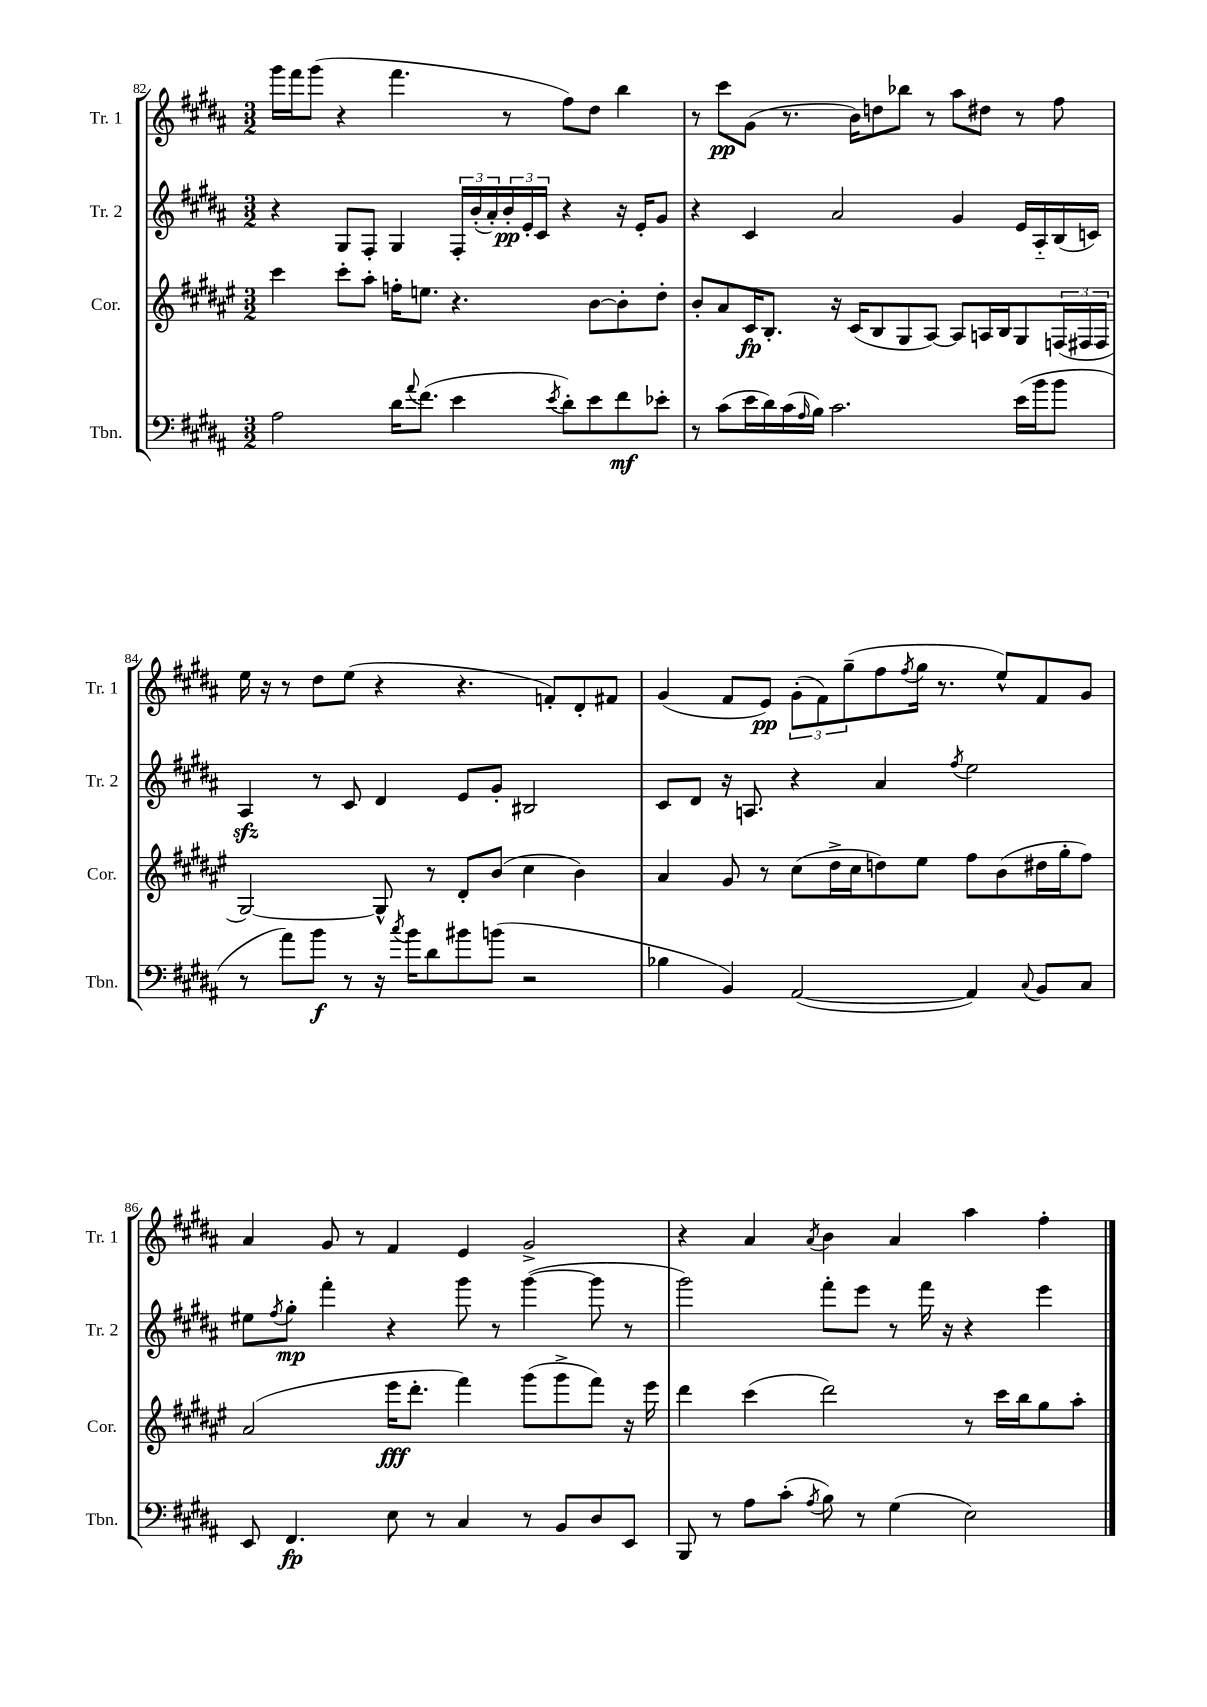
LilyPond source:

<<
\new StaffGroup <<
\new Staff = "s0" \with { instrumentName = "Tr. 1" shortInstrumentName = "Tr. 1" } {
    \clef treble \key b \major \numericTimeSignature \time 3/2
    gis'''16 fis'''16 gis'''8( r4 fis'''4. r8 fis''8) dis''8 b''4 |
    r8 cis'''8\pp gis'8( r8. b'16) d''8 bes''8 r8 ais''8 dis''8 r8 fis''8 |
    e''16 r16 r8 dis''8 e''8( r4 r4. f'8-.) dis'8-. fis'8 |
    gis'4( fis'8 e'8\pp) \tuplet 3/2 { gis'8-.( fis'8) gis''8--( } fis''8 \acciaccatura { fis''8 } gis''16 r8. e''8-^) fis'8 gis'8 |
    ais'4 gis'8 r8 fis'4 e'4 gis'2-> |
    r4 ais'4 \acciaccatura { ais'8 } b'4 ais'4 ais''4 fis''4-. \bar "|." |
}
\new Staff = "s1" \with { instrumentName = "Tr. 2" shortInstrumentName = "Tr. 2" } {
    \clef treble \key b \major \numericTimeSignature \time 3/2
    r4 gis8 fis8-. gis4 \tuplet 3/2 { fis16-. b'16-.( ais'16-.) } \tuplet 3/2 { b'16-.\pp e'16-. cis'16 } r4 r16 e'16-. gis'8 |
    r4 cis'4 ais'2 gis'4 e'16 ais16-_ b16( c'16) |
    ais4\sfz r8 cis'8 dis'4 e'8 gis'8-. bis2 |
    cis'8 dis'8 r16 a8. r4 ais'4 \acciaccatura { fis''8 } e''2 |
    eis''8 \acciaccatura { fis''8 } gis''8-.\mp fis'''4-. r4 gis'''8 r8 gis'''4~( gis'''8 r8 |
    gis'''2) fis'''8-. e'''8 r8 fis'''16 r16 r4 e'''4 \bar "|." |
}
\new Staff = "s2" \with { instrumentName = "Cor." shortInstrumentName = "Cor." } {
    \clef treble \key fis \major \numericTimeSignature \time 3/2
    cis'''4 cis'''8-. ais''8-. f''16-. e''8. r4. b'8~ b'8-. dis''8-. |
    b'8-. ais'8 cis'16\fp b8.-. r16 cis'16( b8 gis8 ais8~) ais8 a16 b16 gis8 \tuplet 3/2 { f16( fis16 fis16 } |
    gis2~) gis8-^ r8 dis'8-. b'8( cis''4 b'4) |
    ais'4 gis'8 r8 cis''8( dis''16-> cis''16 d''8) eis''8 fis''8 b'8( dis''16 gis''16-. fis''8) |
    ais'2( eis'''16\fff dis'''8.-. fis'''4) gis'''8( gis'''8-> fis'''8) r16 eis'''16 |
    dis'''4 cis'''4( dis'''2) r8 cis'''16 b''16 gis''8 ais''8-. \bar "|." |
}
\new Staff = "s3" \with { instrumentName = "Tbn." shortInstrumentName = "Tbn." } {
    \clef bass \key b \major \numericTimeSignature \time 3/2
    ais2 dis'16 \appoggiatura { ais'8 } fis'8.( e'4 \acciaccatura { e'8 } dis'8-.) e'8 fis'8\mf ees'8-. |
    r8 cis'8( e'16 dis'16) cis'16( \grace { ais16 } b16) cis'2. e'16( b'16 b'8 |
    r8 ais'8) b'8\f r8 r16 \acciaccatura { cis''8 } b'16 dis'8 bis'8 b'8( r2 |
    bes4 b,4) ais,2~( ais,4) \appoggiatura { cis8 } b,8 cis8 |
    e,8 fis,4.\fp e8 r8 cis4 r8 b,8 dis8 e,8 |
    b,,8 r8 ais8 cis'8-.( \acciaccatura { ais8 } b8) r8 gis4( e2) \bar "|." |
}
>>
>>
\layout { \context { \Score currentBarNumber = #82 } }
